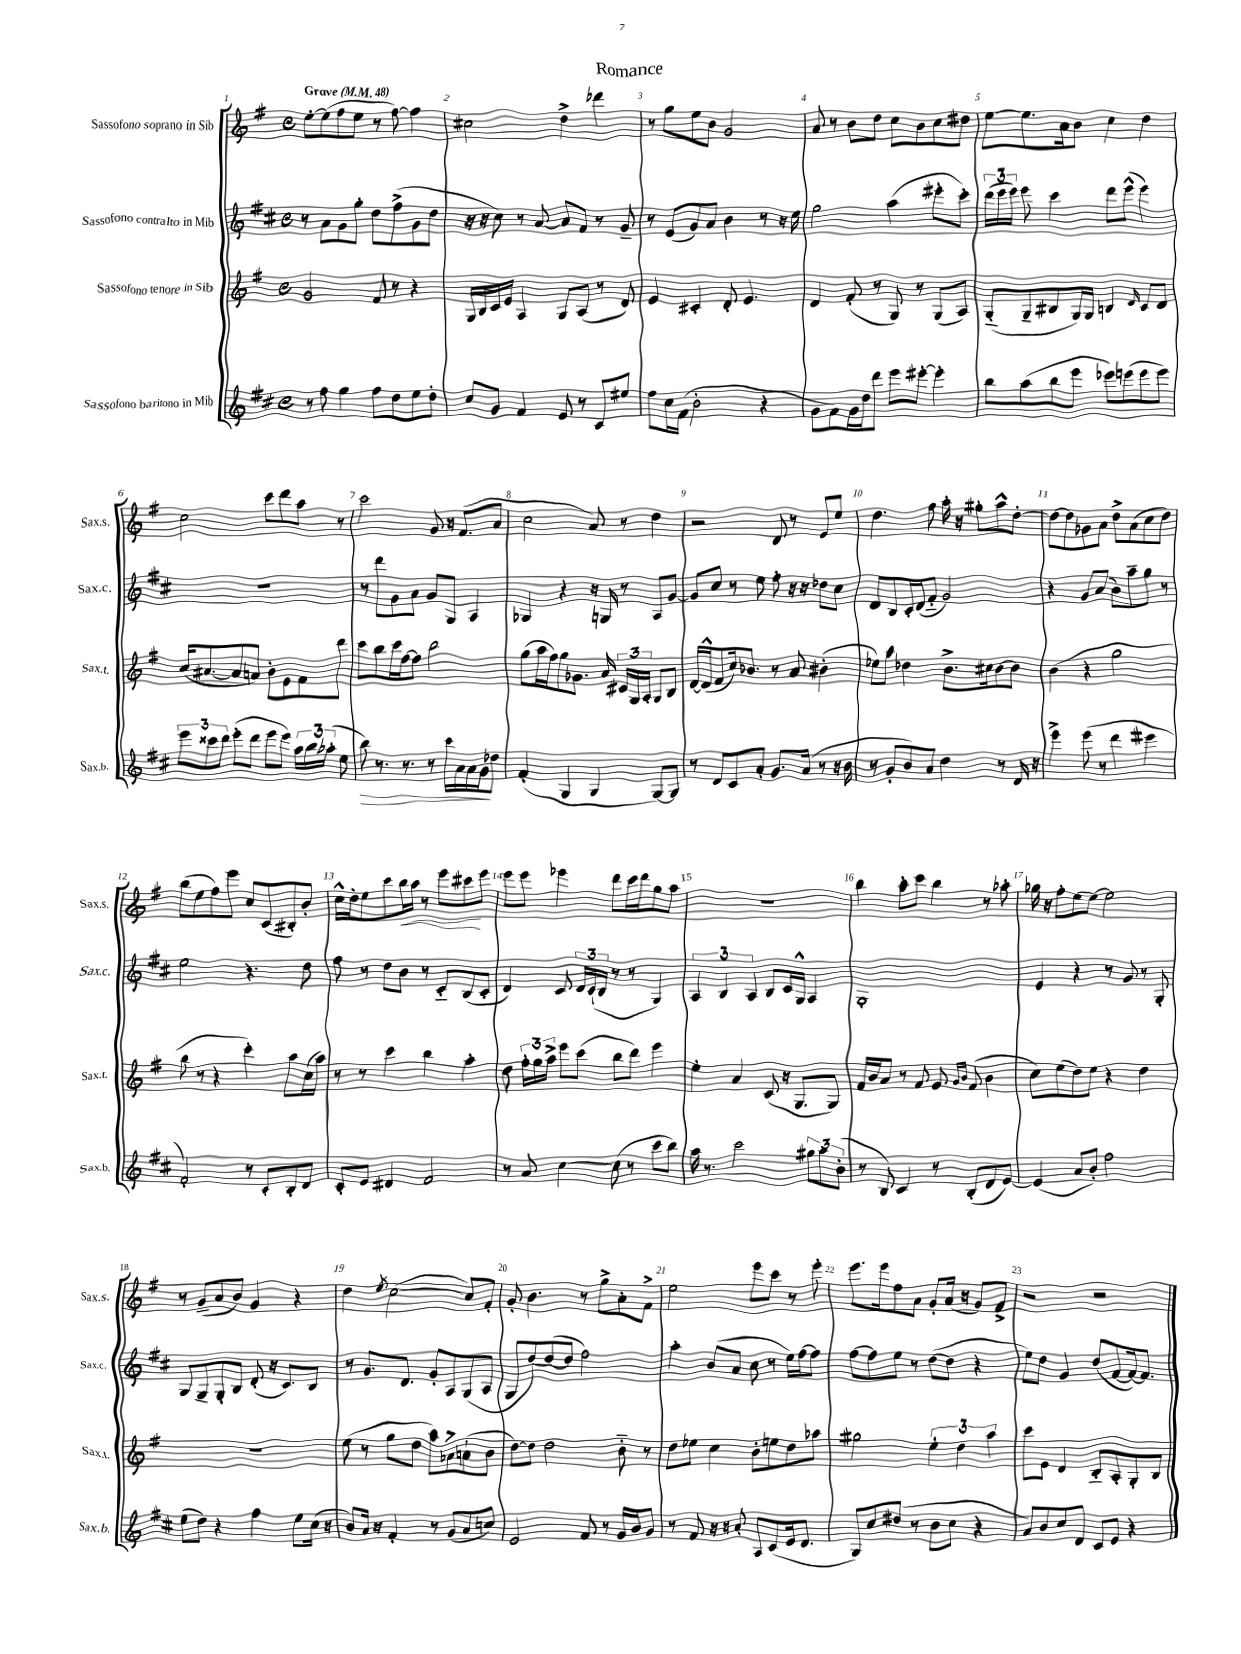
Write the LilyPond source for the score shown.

\header { title = "Romance" }
<<
\new StaffGroup <<
\new Staff = "s0" \with { instrumentName = "Sassofono soprano in Sib" shortInstrumentName = "Sax.s." } {
    \clef treble \key g \major \defaultTimeSignature \time 4/4 \tempo "Grave" 4 = 48
    \autoBeamOff e''8[~-. e''8( fis''8 e''8] r8 fis''8~) fis''4 |
    cis''2 d''4-> des'''4 |
    r8 g''8[ e''8 b'8] g'2 |
    a'8 r8 b'8[ d''8] c''8[ b'8 c''8 dis''8] |
    e''8[~ e''8. a'16 b'8] c''4 d''4 |
    c''2 c'''8[ d'''8 a''8] r8 |
    c'''2 g'8 r16 fis'8.[( a'8] |
    c''2 a'8) r8 d''4 |
    r2 d'8 r8 e'8[ e''8] |
    d''4. fis''8 a''16-. r16 gis''8[-. a''8-^ d''8]~-. |
    d''8[~ d''8 ges'8 a'8] d''8[-> a'8( c''8 d''8]) |
    b''8[( e''8 fis''8) e'''8] c''8[ c'8( bis8-.) b'8]-. |
    c''16[-^ d''16-. e''8 c'''8 b''16\< a''16] r8 e'''8[ cis'''8\! e'''8] |
    e'''8[ e'''8] ees'''4 d'''8[ c'''16 d'''16 g''8 a''8] |
    R1 |
    b''4 a''8[-. c'''8] b''4 r8 aes''8-. |
    ges''16 r16 fis''8[-. e''8~ e''8]~ e''2 |
    r8 g'8[--( a'8 b'8]) g'4 r4 |
    d''4 \acciaccatura { e''8 } c''2~( c''8[) fis'8]-. |
    g'8-. b'4. r8 g''8[-> a'8-. fis'8]-> |
    e''2 e'''8[ c'''8] r8 e'''8-. |
    e'''8.[ e'''16 fis''8 a'8] g'8[-. a'16]( r16 g'8[) fis'8]-> |
    r2 r2 \bar "|." |
}
\new Staff = "s1" \with { instrumentName = "Sassofono contralto in Mib" shortInstrumentName = "Sax.c." } {
    \clef treble \key d \major \defaultTimeSignature \time 4/4
    \autoBeamOff r8 a'8[ g'8 g''8]-. d''8[ fis''8->( g'8 d''8] |
    r16 r16 cis''8) r8 a'8~ a'8[ fis'8] r8 g'8-- |
    r8 e'8[( g'8) a'8] b'4 r8 r16 e''16 |
    g''2 a''4( eis'''8[-. cis'''8]-.) |
    \tuplet 3/2 { d'''16[( e'''16 e'''16]) } e'''8 cis'''4 d'''8[ e'''8]-^( e'''4) |
    R1 |
    r8 d'''8[ g'8 a'8] g'8[ g8] a4 |
    ges4 r4 r16 g16 r8 a8[ g'8]~ |
    g'8[ cis''8] r8 e''8 fis''8-. r16 r16 des''8[ cis''8] |
    d'8[ b8 cis'16-. d'16( fis'8]-_ g'2) |
    r4 g'8[ a'8]( b'8[) a''8-- g''8] r8 |
    e''2 r4. d''8 |
    fis''8 r8 d''8[ b'8] r8 cis'8[-_ b8( cis'8]-. |
    d'4) cis'8 \tuplet 3/2 { d'16[ cis'16-!( b16] } r8 r8 g4) |
    \tuplet 3/2 { a4 b4 a4 } b8[ cis'16 g16]-^ a4 |
    g1-. |
    e'4 r4 r8 g'8 r8 g8-. |
    g8[ g8-- g8-. b8] d'8-.( r16 cis'8.[) b8] |
    r8 g'8.[ d'8.] g'8[-. a8 g8( a8] |
    g8[ d''8~) d''8~( d''8] fis''2) |
    a''4-. b'8[( a'8] cis''8 r8 e''16[) fis''16~ fis''8] |
    fis''8[~ fis''8 e''8] r8 d''8[~( d''8] r4 |
    e''8[) d''8] g'4 d''8[( fis'8~ fis'16~) fis'8.] \bar "|." |
}
\new Staff = "s2" \with { instrumentName = "Sassofono tenore in Sib" shortInstrumentName = "Sax.t." } {
    \clef treble \key g \major \defaultTimeSignature \time 4/4
    \autoBeamOff g'2 fis'8 r8 r4 |
    g16[ b16 c'16 e'16] a4 g8[ a8]( r8 d'8) |
    e'4 cis'4-. d'8-. e'4. |
    d'4 fis'8-.( r8 g8) r8 g8[( a8]) |
    g8[-_( g8-- bis8 g16) g16] b4 \grace { d'16 } c'8[ d'8] |
    c''16[( ais'8.~ ais'8 a'8]) b'8[-. e'8 fis'8 d'''8] |
    c'''8[ b''8 c'''16 fis''16~ fis''8] b''2 |
    g''8[( a''16 fis''16) g''8 ges'8.] a'16 \tuplet 3/2 { cis'16[ g16 a16]-. } g8[ b8] |
    d'16[~ d'16-^( fis'8 c''16) bes'8.] r8 a'8 bis'4-.( |
    ees''8[) a''8] des''4 b'8.[-> cis''16 b'8~ b'8] |
    b'4( r4 g''2 |
    b''8 r8 r4 c'''4-.) a''8[ c''16( a''16]) |
    r8 r8 c'''4 b''4 a''4-. |
    d''8 \tuplet 3/2 { fis''16[-. g''16 a''16]-> } e'''8[ c'''8]( b''8[ d'''8]) e'''4 |
    e''4-. a'4 c'8( r16 g8.[ g8]) |
    fis'16[ b'16 a'8] r8 fis'8 e'8 \grace { g'16[ b'16] } fis'8( b'4 |
    c''8[) e''8( d''8) e''8] r4 d''4 |
    r1 |
    e''8( r8 g''8[ d''8] a''8[) aes'8-> a'8-!( b'8] |
    d''8[~) d''8] d''2 b'8-_ r8 |
    d''8[ ees''8] c''4 b'8[-. e''8 d''8 aes''8] |
    gis''2 \tuplet 3/2 { e''4-. d''4 a''4 } |
    c'''8[ e'8] d'4 b8[-_ a8-. g8-. b8] \bar "|." |
}
\new Staff = "s3" \with { instrumentName = "Sassofono baritono in Mib" shortInstrumentName = "Sax.b." } {
    \clef treble \key d \major \defaultTimeSignature \time 4/4
    \autoBeamOff r8 fis''8 g''4 fis''8[ d''8 e''8 d''8]-. |
    cis''8[ g'8] fis'4 e'8 r8 cis'8[ eis''8] |
    fis''8[ cis''16 fis'16]( b'2-. r4 |
    g'8[ fis'8) g'16 d''16 d'''8] e'''8[ eis'''8]~-. eis'''4-. |
    b''8[ a''8( b''8 e'''8] ees'''8[) e'''8( e'''8 e'''8]) |
    \tuplet 3/2 { e'''8[ cisis'''8 d'''8] } e'''8[-.( d'''8] e'''8[ e'''8]) \tuplet 3/2 { a''16[ b''16 aes''16]-.( } e''8 |
    b''8\>) r8. r8. r8 cis'''16[ a'16 a'16 g'16\! des''8] |
    fis'4-.( g4 g4 g8[~) g8] |
    r8 d'8[ cis'8 a'8]-. g'8.[ a'16]( r8 r16 b'16 |
    r8 g'8[-. b'8) a'8] d''4 r8 d'16 r16 |
    e'''4-> e'''8( r8 d'''4 eis'''4 |
    fis'2-.) r8 cis'8[-. b8-. d'8] |
    cis'8[-. e'8] dis'4 fis'2 |
    r8 a'8 cis''4~ cis''8( r8 cis'''8[ b''8]) |
    a''16 r8. cis'''2 \tuplet 3/2 { gis''8[ a''8 b'8]-.( } |
    r8 b8) cis'4 r8 b8[-.( d'8 e'8]~) |
    e'4( a'8[ b'8]-.) fis''2 |
    e''8[( d''8]) r4 fis''4 e''8[ cis''16]( r16 |
    b'8[) a'16] r16 fis'4-. r8 g'8[( a'8 c''8]) |
    e'2 fis'8 r8 g'16[ b'16 g'8] |
    r8 fis'8 r16 r16 a'8-. a8[ cis'8( e'16 d'8.] |
    g8[) cis''8 dis''8]( r8 b'8[ cis''8] r4 |
    a'8[) b'8 cis''8 d'8] cis'8[ e'8] r4 \bar "|." |
}
>>
>>
\layout { \context { \Score \override BarNumber.break-visibility = ##(#f #t #t) barNumberVisibility = #all-bar-numbers-visible } }
